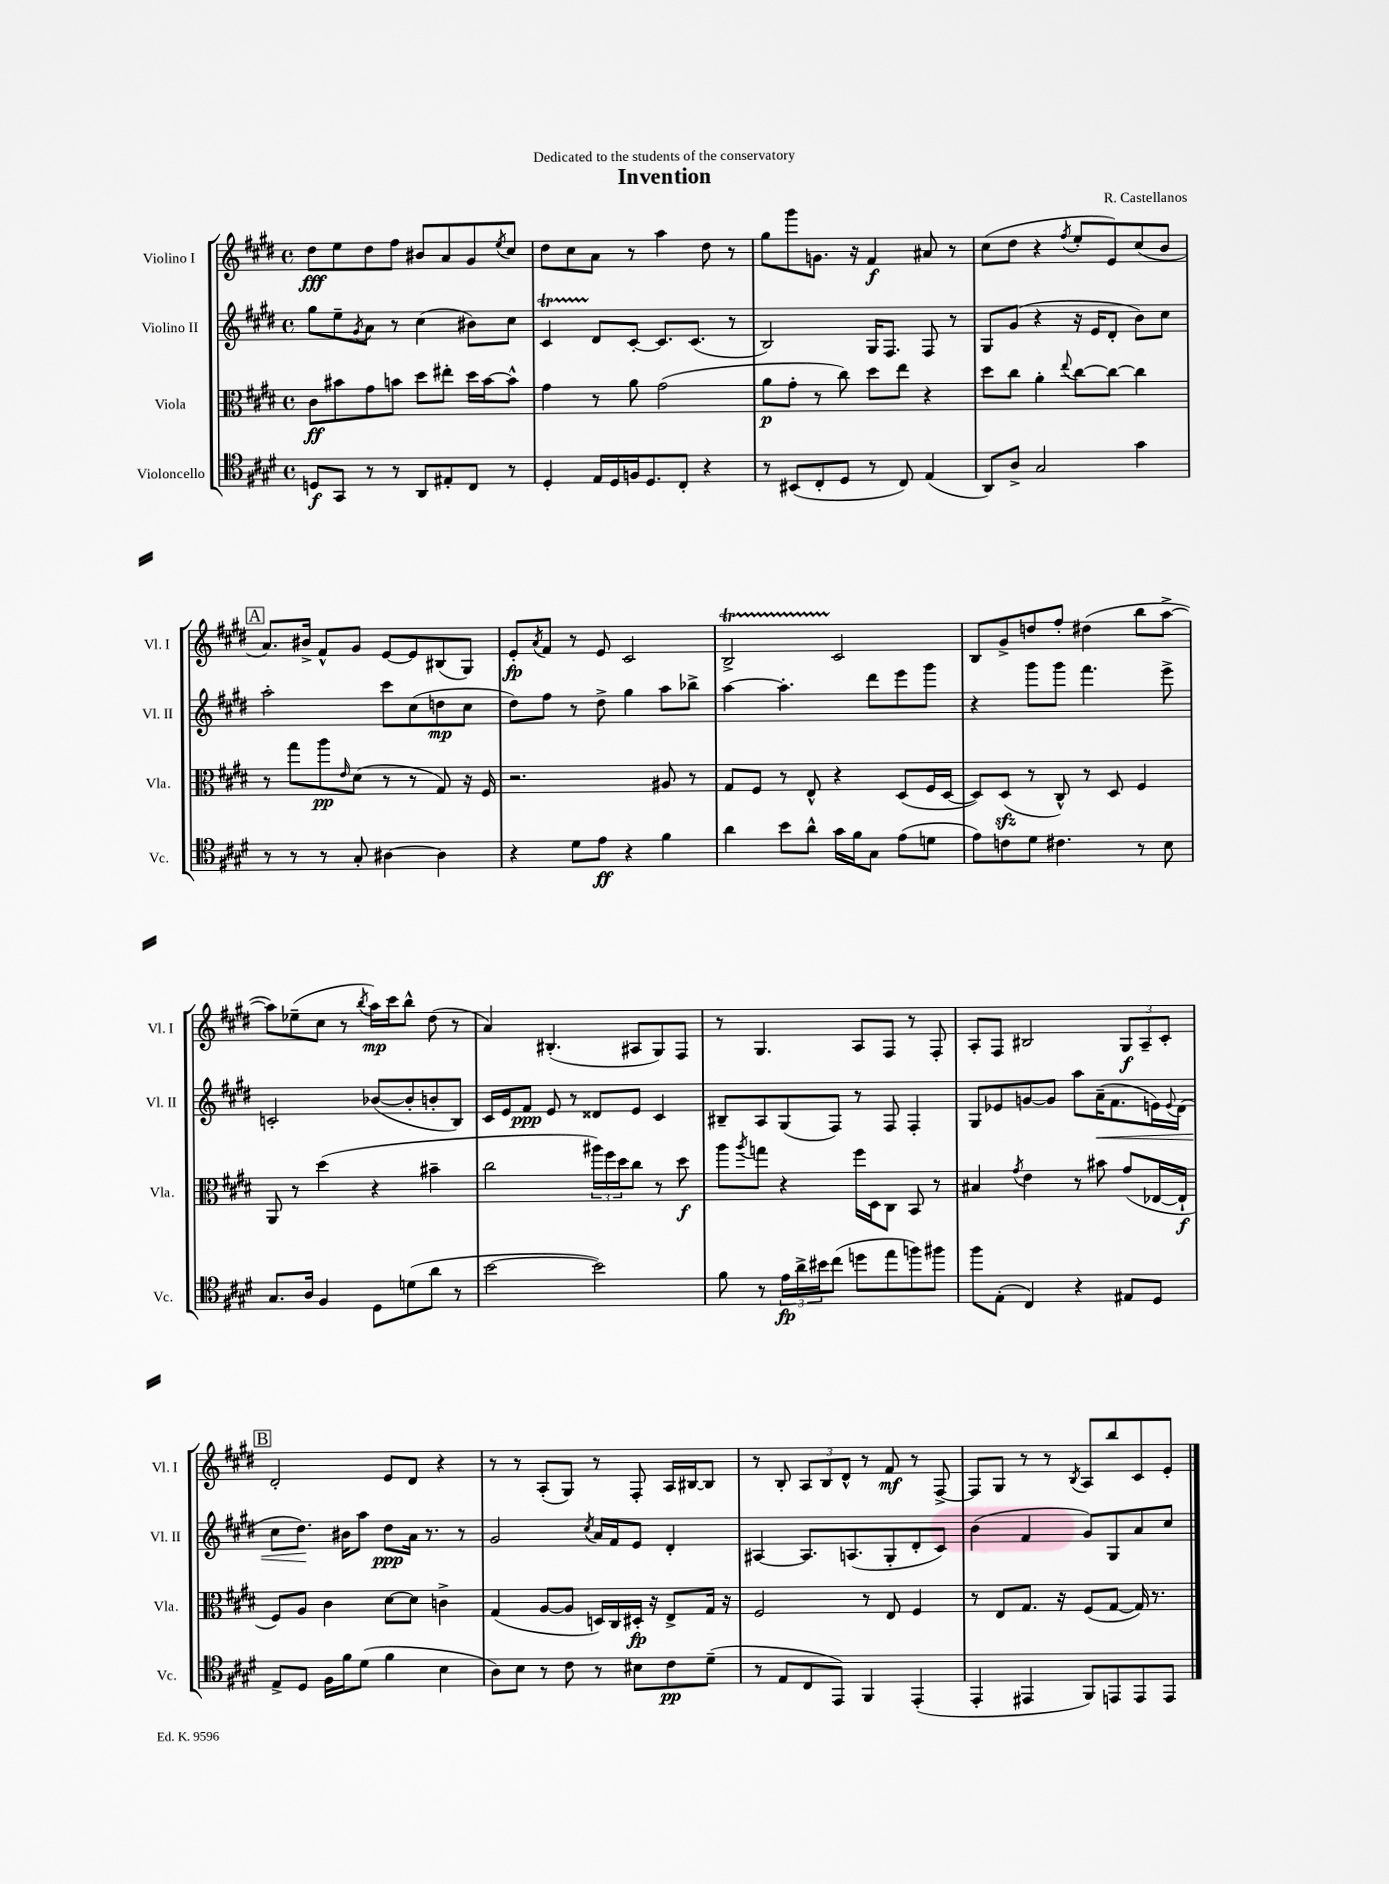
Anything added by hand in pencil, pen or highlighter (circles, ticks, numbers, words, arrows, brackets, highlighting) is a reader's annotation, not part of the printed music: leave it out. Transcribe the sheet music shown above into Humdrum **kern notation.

**kern	**kern	**kern	**kern
*staff4	*staff3	*staff2	*staff1
*clefC4	*clefC3	*clefG2	*clefG2
*k[f#c#g#d#]	*k[f#c#g#d#]	*k[f#c#g#d#]	*k[f#c#g#d#]
*M4/4	*M4/4	*M4/4	*M4/4
*met(c)	*met(c)	*met(c)	*met(c)
8D	8c#	8gg#	8dd#
8GG#	8b#	8ee~	8ee
.	.	8qg#	.
8r	8g#	8a	8dd#
8r	8b	8r	8ff#
8AA	8dd#	(4cc#	8b#
8E#'	8ee#'	.	8a
8C#	16dd#	8b#)	8g#
.	[16b	.	.
.	.	.	8qee
8r	8b^^]	8cc#	8cc#
=	=	=	=
4D#'	4g#	4c#	8dd#
.	.	.	8cc#
16E	8r	8d#	8a
16D#	.	.	.
16F	8a	[8c#'	8r
8.D#	.	.	.
.	(2g#	8.c#]	4aa
8C#'	.	.	.
.	.	(8.c#	.
4r	.	.	8dd#
.	.	8r	8r
=	=	=	=
8r	8a	2B)	8gg#
(8BB#	8g#'	.	8ggg#
8C#'	8r	.	8.g
8D#	8cc#)	.	.
.	.	.	16r
8r	8dd#	16G#	4f#
.	.	8.F#	.
8C#)	8ee	.	.
(4E	4r	8F#	8a#
.	.	8r	8r
=	=	=	=
8AA)	8dd#	8G#	(8cc#
8A^	8cc#	(8g#	8dd#
2G#	4a'	4r	4r
.	8qqee	.	8qff#
.	[8cc#	16r	8ee'
.	.	16e	.
.	8cc#_	8d#'	8e)
4g#	4cc#]	8b)	(8cc#
.	.	8cc#	8b
=	=	=	=
8r	8r	2aa'	8.a)
8r	8gg#	.	.
.	.	.	16b#^
8r	8aa	.	8f#^^
.	16qqe	.	.
8G#'	(8d#	.	8g#
[4A#	8r	8ccc#	[8e
.	8r	(8cc#	8e]
4A#]	8G#)	8dd	(8B#
.	16r	8cc#	8G#)
.	16F#	.	.
=	=	=	=
4r	2.r	8dd#)	8e'
.	.	.	8qa
.	.	8ff#	8f#
8d#	.	8r	8r
8e	.	8dd#^	8e
4r	.	4gg#	2c#
4f#	8A#	8aa	.
.	8r	8bb-^	.
=	=	=	=
4a	8G#	[4aa	2B^
.	8F#	.	.
8b	8r	4.aa']	.
8a^^	8E^^	.	.
16g#	4r	.	2c#
16f#	.	.	.
8G#	.	8ddd#	.
(8e	(8D#	8eee	.
8d	16F#	8ggg#	.
.	[16D#	.	.
=	=	=	=
8e)	8D#])	4r	8B
8c	(8D#	.	8g#^
8d#	8r	8ggg#	8dd
4.c#	8C#^^)	8ggg#	8ff#'
.	8r	4.fff#	(4dd#
.	8D#	.	.
8r	4F#	.	8bb
8B	.	8eee^	[8aa^
=	=	=	=
8.G#	8AA	2c'	8aa])
.	8r	.	(8ee-~
16A	.	.	.
4F#	(4dd#	.	8cc#
.	.	.	8r
.	.	.	8qbb
8D#	4r	([8b-	16aa)
.	.	.	16ccc#
(8d	.	8b-']	8bb^^
8a	4b#~	8b'	(8dd#
8r	.	8B)	8r
=	=	=	=
[2b	2cc#	16c#	4a)
.	.	16e	.
.	.	8f#	.
.	.	8e	(4.B#'
.	.	8r	.
2b])	24aa#)	8d##	.
.	24ff#	.	.
.	24dd#	.	.
.	8cc#	8e	8A#
.	8r	4c#	8G#)
.	8dd#	.	8F#
=	=	=	=
8f#	8aa	8B#~	8r
.	8qaa	.	.
8r	8gg	8A	4.G#
24e	4r	(8G#	.
24a^	.	.	.
24b#	.	.	.
(8cc#	.	8F#)	.
8dd	16ff#	8r	8A
.	16D#	.	.
8ee	8C#	8F#	8F#
8ff)	8BB	4F#'	8r
8ff#	8r	.	8F#'
=	=	=	=
8ff#	4B#	8G#	8A'
(8E'	.	8e-	8F#
.	8qg#	.	.
4C#)	4e	[8g	2B#
.	.	8g]	.
4r	8r	8aa	.
.	8b#	(16a~	.
.	.	8.f#	.
8E#	(8g#	.	12G#
.	.	.	12A~
8D#	[16E-	16e)	.
.	.	.	12c#'
.	.	8qqe	.
.	16E-`]	(16d#	.
=	=	=	=
8E^	8F#)	8cc#	2d#'
8D#	8A	8.dd#)	.
16F#	4c#	.	.
16f#	.	16b#	.
(8d#	.	8aa	.
4f#	[8d#	8dd#	8e
.	8d#]	16a	8d#
.	.	8.r	.
4B	4c^	.	4r
.	.	8r	.
=	=	=	=
8A)	(4G#	2g#	8r
8B	.	.	8r
8r	[8A	.	(8A'
8c#	8A]	.	8G#)
.	.	8qcc#	.
8r	16D)	16a	8r
.	16C#	16f#	.
8B#	16D#'	8e	8F#'
.	16r	.	.
8c#	8E^	4d#'	16A
.	.	.	[16B#
(8d#~	16G#	.	8B#]
.	16r	.	.
=	=	=	=
8r	2F#	[4A#	8r
8E	.	.	8B'
8C#	.	8.A#]	12A
.	.	.	12B
8EE)	.	.	.
.	.	.	12d#^^
.	.	(8.A	.
4FF#	8r	.	8r
.	8E	8G#'	8f#
(4EE'	4F#	8d#'	8r
.	.	8c#)	[8F#^
=	=	=	=
4EE'	8r	(4b	8F#]
.	8E	.	8G#
4EE#	8.G#	4f#	8r
.	.	.	8r
.	16r	.	.
.	.	.	8qB
8FF#)	(8F#	8g#)	8A
8EE	[8G#	8G#	8bb
8EE	16G#])	8a	8c#
.	8.r	.	.
8EE	.	8cc#	8e'
==	==	==	==
*-	*-	*-	*-
